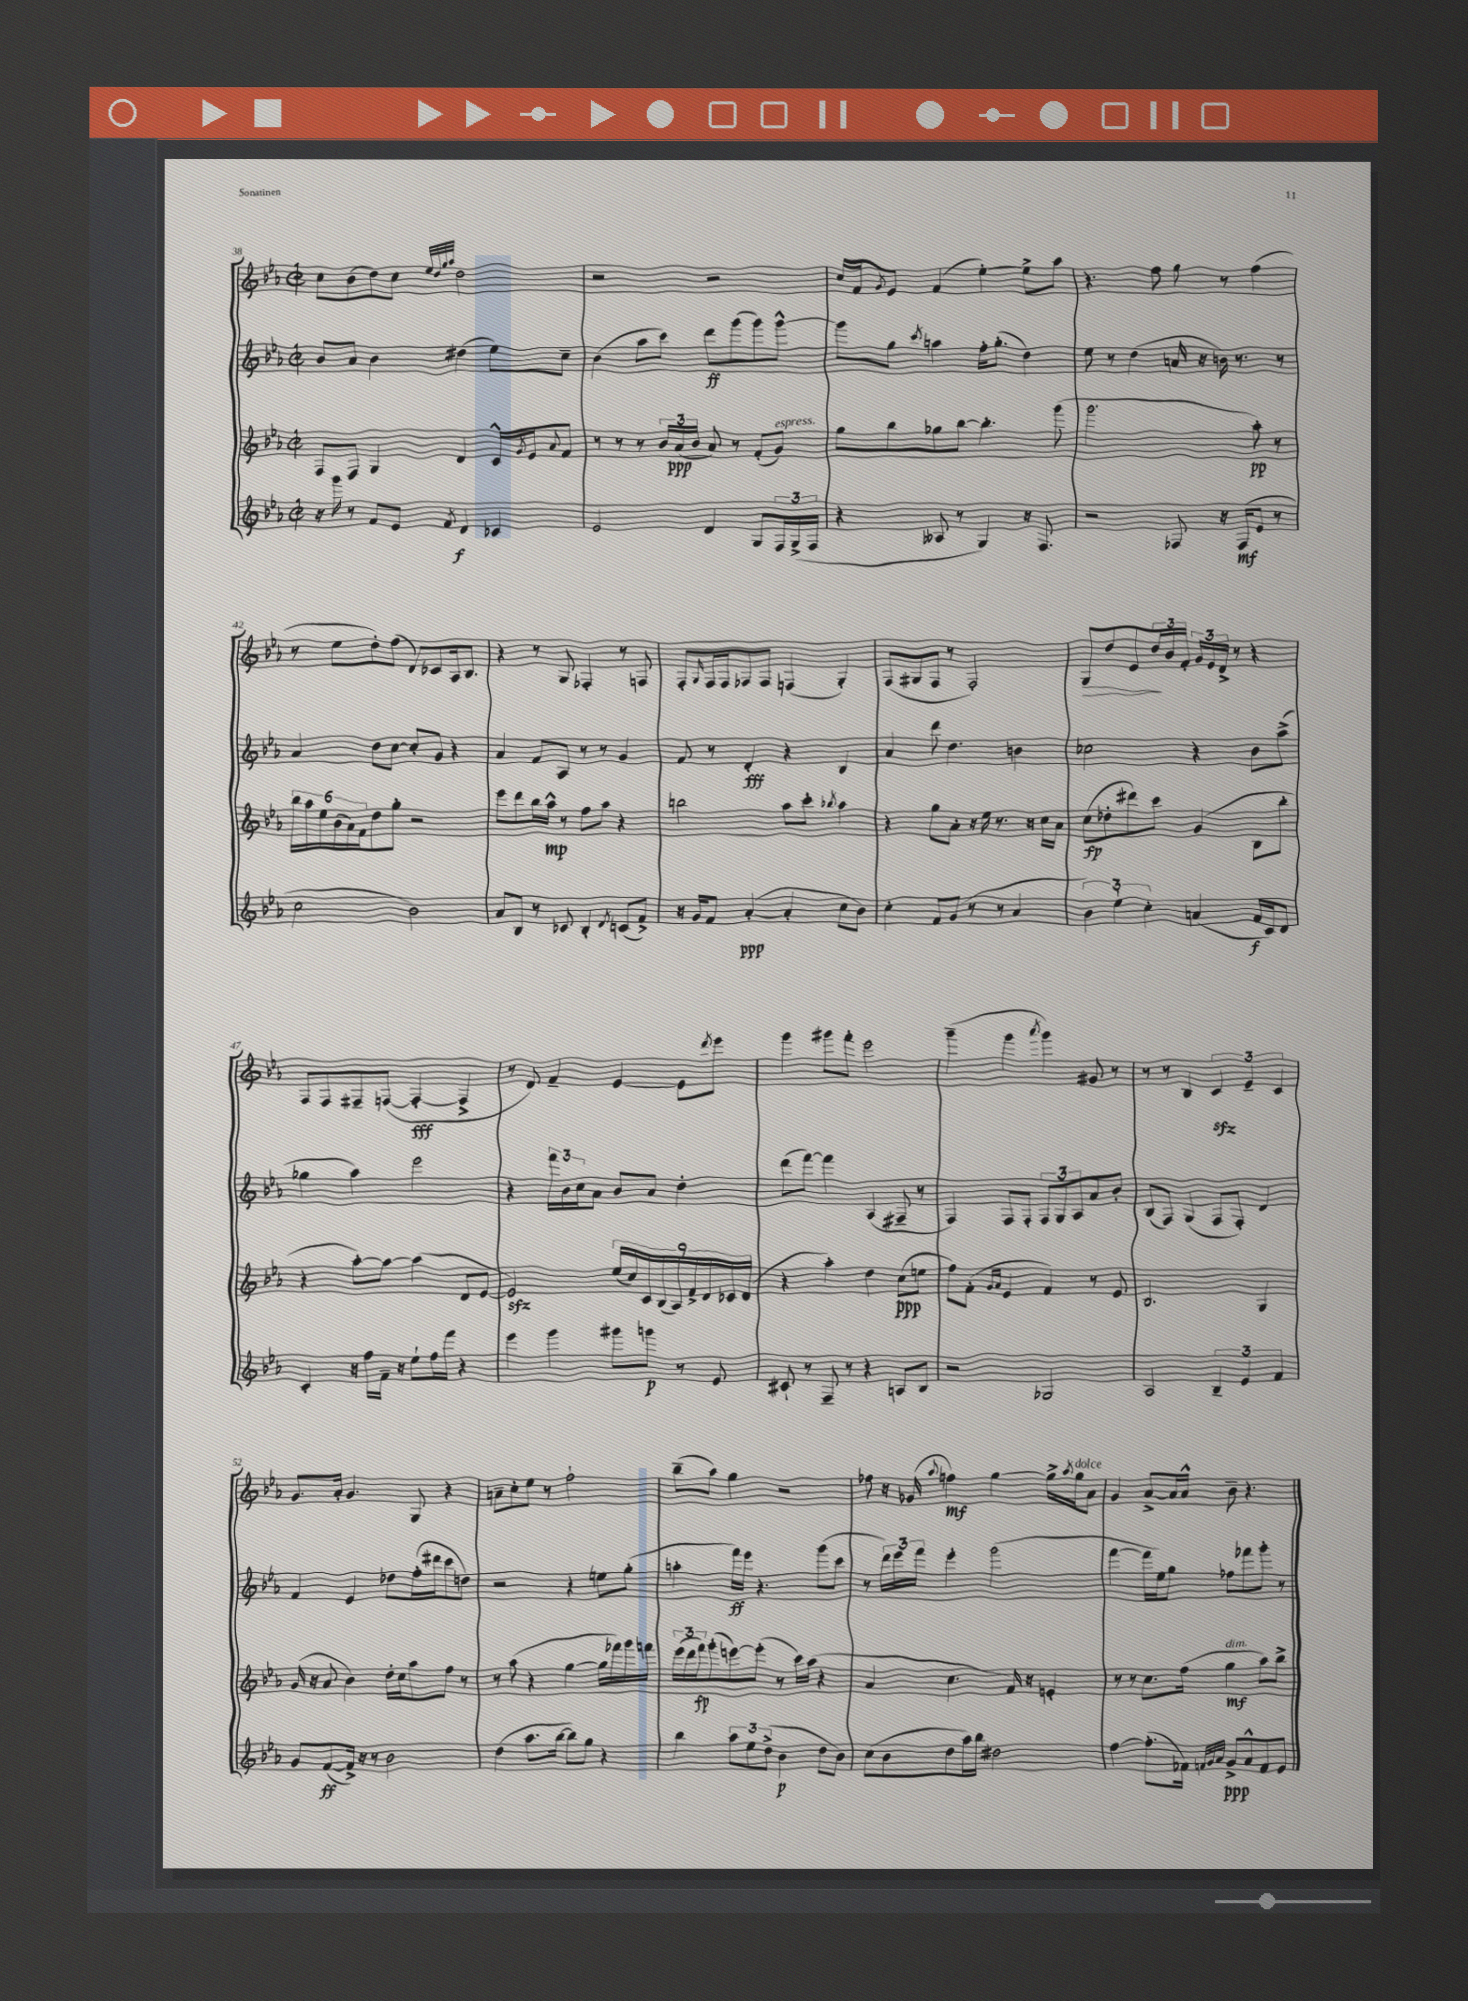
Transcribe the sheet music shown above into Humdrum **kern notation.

**kern	**dynam	**kern	**dynam	**kern	**dynam	**kern	**dynam
*part4	*part4	*part3	*part3	*part2	*part2	*part1	*part1
*staff4	*staff4	*staff3	*staff3	*staff2	*staff2	*staff1	*staff1
*clefG2	*	*clefG2	*	*clefG2	*	*clefG2	*
*k[b-e-a-]	*	*k[b-e-a-]	*	*k[b-e-a-]	*	*k[b-e-a-]	*
*M2/2	*	*M2/2	*	*M2/2	*	*M2/2	*
*met(c|)	*	*met(c|)	*	*met(c|)	*	*met(c|)	*
=38	=38	=38	=38	=38	=38	=38	=38
16r	.	8F/L	.	8b-/L	.	8cc\L	.
16ggg\	.	.	.	.	.	.	.
8r	.	8F/J	.	8a-/J	.	(8b-\	.
8f/L	.	4G/	.	4b-\	.	8dd\)	.
8e-/J	.	.	.	.	.	8cc\J	.
.	.	.	.	.	.	32qqee-/LLL	.
.	.	.	.	.	.	32qqdd/	.
.	.	.	.	.	.	32qqgg/	.
8qf/	.	.	.	.	.	32qqaa-/JJJ	.
4d/	f	4d/	.	(4dd#X\	.	2dd\	.
4c-X/	.	16c^^/LL	.	8ee-\L)	.	.	.
.	.	8qg/	.	.	.	.	.
.	.	16e-/J	.	.	.	.	.
.	.	8qqa-/	.	.	.	.	.
.	.	8f/J	.	8cc~\J	.	.	.
=39	=39	=39	=39	=39	=39	=39	=39
2e-/	.	8r	.	(4b-\	.	2r	.
.	.	8r	.	.	.	.	.
.	.	8r	.	8aa-\L	.	.	.
.	.	24b-/LL	.	8ccc\J)	.	.	.
.	.	(24a-/	ppp	.	.	.	.
.	.	24b-/JJ	.	.	.	.	.
4d/	.	8a-/)	.	8ddd\L	ff	2r	.
.	.	8r	.	(8ggg\	.	.	.
8G/L	.	(8f'/L	.	8ggg\)	.	.	.
!	!	!LO:TX:a:i:t=espress.	!	!	!	!	!
24F/L	.	8g/J)	.	[8ggg^^\J	.	.	.
(24G^/	.	.	.	.	.	.	.
24F/JJ	.	.	.	.	.	.	.
=40	=40	=40	=40	=40	=40	=40	=40
4r	.	8gg\L	.	8ggg\L]	.	16cc/LL	.
.	.	.	.	.	.	16f/J	.
.	.	.	.	.	.	8qg/	.
.	.	8bb-\	.	8gg\J	.	8e-/J	.
.	.	.	.	8qccc/	.	.	.
8A--X/	.	8gg-X\	.	4aan\	.	(4f/	.
8r	.	[8bb-\J	.	.	.	.	.
4G/)	.	4.bb-'\]	.	16ff'\KL	.	[4ee-'\)	.
.	.	.	.	(8.gg'\J	.	.	.
16r	.	.	.	4dd\)	.	8ee-^\L]	.
8.F/	.	.	.	.	.	.	.
.	.	(8ggg\	.	.	.	8aa-\J	.
=41	=41	=41	=41	=41	=41	=41	=41
2r	.	2.ggg\	.	8ee-\	.	4.r	.
.	.	.	.	8r	.	.	.
.	.	.	.	(4dd\	.	.	.
.	.	.	.	.	.	8ff\	.
8F-X/	.	.	.	16an/	.	8gg\	.
.	.	.	.	16r	.	.	.
16r	.	.	.	16bn\)	.	8r	.
(16F-/KL	mf	.	.	8.r	.	.	.
8e-/J	.	8aa-'\)	pp	.	.	(4ff\	.
8r	.	8r	.	8r	.	.	.
!!LO:LB:g=z
=42	=42	=42	=42	=42	=42	=42	=42
2cc\	.	24bb-\LL	.	4a-/	.	8r	.
.	.	24aa-\	.	.	.	.	.
.	.	24ee-\	.	.	.	.	.
.	.	(24b-\	.	.	.	8ee-\L	.
.	.	24a-\)	.	.	.	.	.
.	.	24f\J	.	.	.	.	.
.	.	8dd\	.	8dd\L	.	8dd'\)	.
.	.	8gg'\J	.	[8cc\J	.	(8ff\J	.
2b-\)	.	2r	.	8cc'/L]	.	8d/L)	.
.	.	.	.	8g/J	.	8c-X/	.
.	.	.	.	4r	.	16A-/k	.
.	.	.	.	.	.	8.B-/J	.
=43	=43	=43	=43	=43	=43	=43	=43
8a-/L	.	8eee-\L	.	4a-/	.	4r	.
8B-/J	.	8ddd\	.	.	.	.	.
8r	.	16bb-\L	.	8f/L	.	8r	.
.	.	16aa-^^\JJ	mp	.	.	.	.
8c-X/	.	8r	.	8A-/J	.	8G/	.
4B-'/	.	8ff\L	.	8r	.	4F-X'/	.
.	.	8aa-\J	.	8r	.	.	.
8qd/	.	.	.	.	.	.	.
(8cn/L	.	4r	.	4g/	.	8r	.
8f^/J)	.	.	.	.	.	8Fn/	.
=44	=44	=44	=44	=44	=44	=44	=44
16r	.	2bbn\	.	8f/	.	8F'/L	.
16g/KL	.	.	.	.	.	.	.
.	.	.	.	.	.	16qqG/	.
8f/J	.	.	.	8r	.	16F/L	.
.	.	.	.	.	.	16F/J	.
([4a-'/	ppp	.	.	4d'/	fff	8F-X/	.
.	.	.	.	.	.	8F-/J	.
4a-'/]	.	8aa-\L	.	4r	.	(4Fn/	.
.	.	8ccc'\J	.	.	.	.	.
.	.	8qbb-X/	.	.	.	.	.
8cc\L	.	4aa-\	.	4B-/	.	4G'/)	.
8b-\J)	.	.	.	.	.	.	.
=45	=45	=45	=45	=45	=45	=45	=45
4cc'\	.	4r	.	4a-/	.	(8F/L	.
.	.	.	.	.	.	8G#X/	.
8f/L	.	8gg\L	.	8ddd\	.	8F/J	.
(8g/J	.	8a-'\J	.	4.dd\	.	8r	.
8r	.	16r	.	.	.	2F'/)	.
.	.	16ee-\	.	.	.	.	.
8r	.	8.r	.	.	.	.	.
4a-/	.	.	.	4bn\	.	.	.
.	.	16r	.	.	.	.	.
.	.	16cc\LL	.	.	.	.	.
.	.	16a-\JJ	.	.	.	.	.
=46	=46	=46	=46	=46	=46	=46	=46
!	!	!	!	!	!	!	!LO:HP:b
6b-\)	.	(8cc\L	fp	2cc-X\	.	8G/L	>
.	.	8dd-X'\	.	.	.	8dd/	.
6ee-`\	.	.	.	.	.	.	.
.	.	8ddd#X\)	.	.	.	8e-/	.
6cc'\	.	.	.	.	.	.	.
.	.	8ccc\J	.	.	.	24dd/L	.
.	.	.	.	.	.	24b-/	]
.	.	.	.	.	.	24f'/JJ	.
(4an/	.	(4g/	.	4r	.	24g/LL	.
.	.	.	.	.	.	24e-/	.
.	.	.	.	.	.	24d^/JJ	.
.	.	.	.	.	.	8r	.
16f/LL	f	8B-\L	.	8b-\L	.	4r	.
16c/J)	.	.	.	.	.	.	.
8d/J	.	8bb-'\J	.	(8aa-^\J	.	.	.
!!LO:LB:g=z
=47	=47	=47	=47	=47	=47	=47	=47
4c'/	.	4r	.	4gg-X\	.	8F/L	.
.	.	.	.	.	.	8F/	.
16r	.	[8aa-'\L)	.	4aa-\)	.	8F#X~/	.
16ff\LL	.	.	.	.	.	.	.
16f~\JJ	.	8aa-\J_	.	.	.	([8Fn/J	.
16r	.	.	.	.	.	.	.
8ee-`\L	.	(4aa-\]	.	2eee-\	.	4F'/_	fff
16ff\L	.	.	.	.	.	.	.
16fff\JJ	.	.	.	.	.	.	.
4r	.	8d/L	.	.	.	4F^/]	.
.	.	[8e-/J	.	.	.	.	.
=48	=48	=48	=48	=48	=48	=48	=48
4eee-\	.	2e-zz/])	.	4r	.	8r	.
.	.	.	.	.	.	8d/)	.
4ggg\	.	.	.	24fff\LL	.	4f~/	.
.	.	.	.	24b-\	.	.	.
.	.	.	.	24cc\J	.	.	.
.	.	.	.	8a-\J	.	.	.
8ggg#X\L	.	(18ee-/LL	.	8b-/L	.	[4e-/	.
.	.	18cc/)	.	.	.	.	.
.	.	18c/	.	.	.	.	.
8gggn\J	p	.	.	8a-/J	.	.	.
.	.	(18B-/	.	.	.	.	.
.	.	18A-/)	.	.	.	.	.
8r	.	.	.	4dd'\	.	8e-\L]	.
.	.	18f^/	.	.	.	.	.
.	.	18d/	.	.	.	.	.
.	.	.	.	.	.	8qddd/	.
8e-/	.	.	.	.	.	8eee-\J	.
.	.	18c-X/	.	.	.	.	.
.	.	(18d/JJ	.	.	.	.	.
=49	=49	=49	=49	=49	=49	=49	=49
8c#X`/	.	4r	.	(8ddd\L	.	4ggg\	.
8r	.	.	.	[8fff\J)	.	.	.
8F~/	.	4aa-'\)	.	4fff\]	.	8ggg#X\L	.
8r	.	.	.	.	.	8fff'\J	.
4r	.	4dd\	.	(4A-/	.	2eee-\	.
8An/L	.	(8cc\L	ppp	8F#X~/	.	.	.
8B-/J	.	8een\J	.	8r	.	.	.
=50	=50	=50	=50	=50	=50	=50	=50
2r	.	8ff\L)	.	4F/)	.	(4ggg~\	.
.	.	(8f'\J	.	.	.	.	.
.	.	16qqg/LL	.	.	.	.	.
.	.	16qqa-/JJ	.	.	.	.	.
.	.	4e-/	.	8F/L	.	4ggg\	.
.	.	.	.	8F'/J	.	.	.
.	.	.	.	.	.	8qaaa-/	.
2G-X/	.	4f/)	.	12F/L	.	4ggg\)	.
.	.	.	.	12G/	.	.	.
.	.	.	.	12A-/	.	.	.
.	.	8r	.	8a-/	.	8g#X/	.
.	.	8e-/	.	8b-'/J	.	8r	.
=51	=51	=51	=51	=51	=51	=51	=51
2A-/	.	2.B-/	.	(8B-/L	.	8r	.
.	.	.	.	8F/J)	.	8r	.
.	.	.	.	(4G/	.	4B-/	.
6B-~/	.	.	.	8F/L	.	6czz/	.
.	.	.	.	8F'/J)	.	.	.
6e-/	.	.	.	.	.	6e-~/	.
.	.	4G/	.	4d/	.	.	.
6f/	.	.	.	.	.	6c/	.
!!LO:LB:g=z
=52	=52	=52	=52	=52	=52	=52	=52
8g/L	.	(16g/	.	4f/	.	8.g/L	.
.	.	16r	.	.	.	.	.
([8f/	ff	8a-/	.	.	.	.	.
.	.	.	.	.	.	16a-'/Jk	.
16f^/Jk])	.	4b-\)	.	4e-/	.	4.g/	.
16r	.	.	.	.	.	.	.
8r	.	.	.	.	.	.	.
2b-\	.	16dd'\LL	.	8dd-X\L	.	.	.
.	.	16cc\J	.	.	.	.	.
.	.	8aa-\	.	(16ff'\L	.	8G/	.
.	.	.	.	16ddd#X\J	.	.	.
.	.	8ff\J	.	8ccc\	.	4r	.
.	.	8r	.	8ddn\J)	.	.	.
=53	=53	=53	=53	=53	=53	=53	=53
(4dd\	.	8r	.	2r	.	8an~\L	.
.	.	(8aa-\	.	.	.	8cc'\	.
8.aa-\L	.	4r	.	.	.	8ee-\J	.
.	.	.	.	.	.	8r	.
[16bb-\Jk	.	.	.	.	.	.	.
8bb-\L])	.	[4gg\	.	4r	.	2ff`\	.
8gg\J	.	.	.	.	.	.	.
4r	.	16gg\LL]	.	8een\L	.	.	.
.	.	16fff-X\)	.	.	.	.	.
.	.	16ggg\	.	(8gg'\J	.	.	.
.	.	16fffn\JJ	.	.	.	.	.
=54	=54	=54	=54	=54	=54	=54	=54
4bb-\	.	(24eee-\LL	.	4aan'\	.	(8bb-~\L	.
.	.	24ddd\	.	.	.	.	.
.	.	24fff\J)	fp	.	.	.	.
.	.	(8ggg'\	.	.	.	8aa-\J)	.
12aa-\L	.	[8eeen\)	.	16fff\LL)	ff	4gg\	.
.	.	.	.	16eee-\JJ	.	.	.
12ee-\	.	.	.	.	.	.	.
.	.	(8eee'\J]	.	4.r	.	.	.
(12dd^\J	.	.	.	.	.	.	.
4b-\	p	8r	.	.	.	2r	.
.	.	16ccc\LL)	.	.	.	.	.
.	.	(16aa-\JJ	.	.	.	.	.
8dd\L	.	4r	.	(8ggg\L	.	.	.
8b-\J)	.	.	.	8ccc\J	.	.	.
=55	=55	=55	=55	=55	=55	=55	=55
(8cc\L	.	4a-/	.	8r	.	8ff-X\	.
8b-\	.	.	.	24ddd\LL)	.	16r	.
.	.	.	.	24eee-\	.	.	.
.	.	.	.	.	.	(16g-X/	.
.	.	.	.	24fff\JJ	.	.	.
.	.	.	.	.	.	8qqaa-/	.
8dd\	.	4.cc\	.	4eee-'\	.	4ffn\)	mf
16aa-\L)	.	.	.	.	.	.	.
16bb-\JJ	.	.	.	.	.	.	.
2dd#X\	.	.	.	(2ggg\	.	[4gg\	.
.	.	16f/)	.	.	.	.	.
.	.	16r	.	.	.	.	.
.	.	4en'/	.	.	.	16gg^\LL]	.
.	.	.	.	.	.	8qaa-/	.
!	!	!	!	!	!	!LO:TX:a:i:t=dolce	!
.	.	.	.	.	.	16gg\J	.
.	.	.	.	.	.	8a-\J	.
=56	=56	=56	=56	=56	=56	=56	=56
[4ff\	.	8r	.	[4fff\	.	4g/	.
.	.	8r	.	.	.	.	.
(8.ff'\L]	.	8.cc\L	.	16fff\LL]	.	[8a-^/L	.
.	.	.	.	16ee-\J)	.	.	.
.	.	.	.	8gg\J	.	16a-/L]	.
16f-X\Jk)	.	(16ff\Jk	.	.	.	16a-^^/JJ	.
32qqfn/LLL	.	.	.	.	.	.	.
32qqg/	.	.	.	.	.	.	.
32qqa-/JJJ	.	.	.	.	.	.	.
!	!	!LO:TX:a:i:t=dim.	!	!	!	!	!
8g^/L	ppp	4gg\	mf	8ff-X\L	.	8b-~\	.
8a-^^/	.	.	.	8fff-X\	.	4.r	.
8f/	.	8aa-\L)	.	8ggg'\J	.	.	.
8e-/J	.	8bb-^\J	.	8r	.	.	.
==	==	==	==	==	==	==	==
*-	*-	*-	*-	*-	*-	*-	*-
